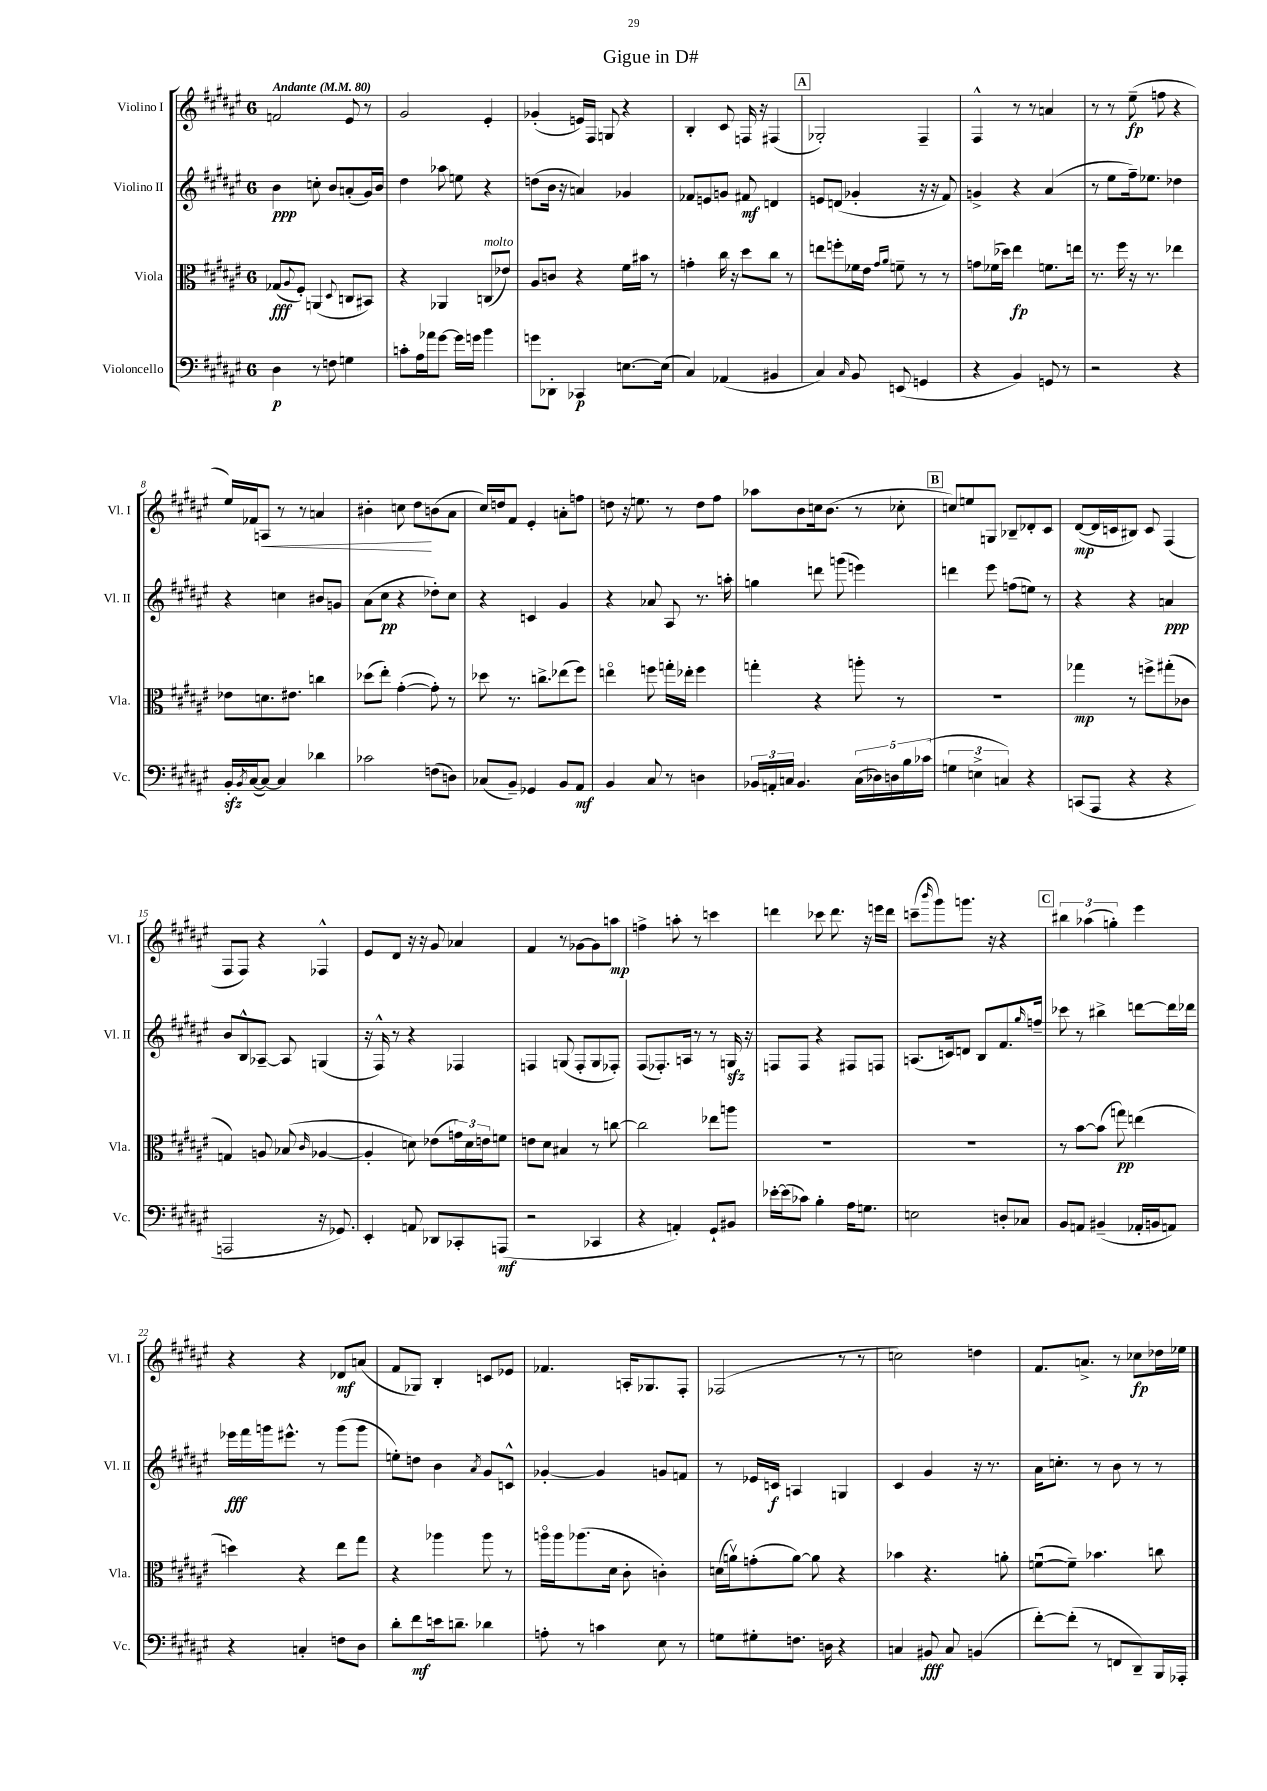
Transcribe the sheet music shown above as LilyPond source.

\header { title = "Gigue in D#" }
<<
\new StaffGroup <<
\new Staff = "s0" \with { instrumentName = "Violino I" shortInstrumentName = "Vl. I" } {
    \clef treble \key fis \major \once \override Staff.TimeSignature.style = #'single-digit \time 6/8 \tempo "Andante" 4 = 80
    f'2 eis'8 r8 |
    gis'2 eis'4-. |
    ges'4-.( e'16) fis16 g8 r4 |
    b4-. cis'8 f16 r16 fis4( |
    \mark \markup { \box "A" } ges2-.) fis4-- |
    fis4-^ r8 r8 a'4 |
    r8 r8 eis''8--\fp( f''8 r4 |
    eis''16) fes'16 a8\< r8 r8 a'4 |
    bis'4-. c''8 dis''8\! b'8( ais'8 |
    cis''16) d''16 fis'8 eis'4-. a'8-. f''8 |
    d''8 r16 e''8. r8 d''8 fis''8 |
    aes''8 b'8 c''16 b'8.( r8 ces''8-. |
    \mark \markup { \box "B" } c''8) e''8 g8 bes8-- des'8-. cis'8 |
    dis'8~\mp( dis'16 c'16 bis8) c'8 fis4( |
    fis8 fis8) r4 fes4-^ |
    eis'8 dis'8 r16 r16 gis'8 aes'4 |
    fis'4 r8 ges'8~ ges'8 a''8\mp |
    f''4-> a''8-. r8 c'''4 |
    d'''4 ces'''8 d'''8. r16 e'''16 d'''16 |
    c'''8--( \grace { b'''16 } gis'''8) g'''8. r16 r4 |
    \mark \markup { \box "C" } \tuplet 3/2 { bis''4 aes''4( g''4-.) } eis'''4 |
    r4 r4 des'8\mf a'8( |
    fis'8 ges8) b4-. c'8 ees'8 |
    fes'4. a16-. ges8. fis8-. |
    fes2( r8 r8 |
    c''2) d''4 |
    fis'8. a'8.-> r8 ces''8\fp des''16 ees''16 \bar "|." |
}
\new Staff = "s1" \with { instrumentName = "Violino II" shortInstrumentName = "Vl. II" } {
    \clef treble \key fis \major \once \override Staff.TimeSignature.style = #'single-digit \time 6/8
    b'4\ppp c''8-. b'8 a'8-.( gis'16) b'16 |
    dis''4 aes''8 e''8 r4 |
    d''8( b'16 r16 a'4) ges'4 |
    fes'8 e'8 g'8 fis'8\mf d'4 |
    \mark \markup { \box "A" } e'8 d'8( ges'4-. r16 r16 fis'8) |
    g'4-> r4 ais'4( |
    r8 eis''8 fis''16--) ees''8. des''4 |
    r4 c''4 bis'8 g'8 |
    ais'8( cis''8\pp r4 des''8-.) cis''8 |
    r4 c'4 gis'4 |
    r4 aes'8 ais8 r8. a''16-. |
    g''4 d'''8 g'''8( e'''4) |
    \mark \markup { \box "B" } d'''4 eis'''8 f''8( e''8) r8 |
    r4 r4 a'4\ppp |
    b'8 b8-^ aes8~-- aes8 g4( |
    r16 fis16-^) r8 r4 fes4 |
    f4 g8( f8-. g8 fes8-.) |
    fis8( fes8.-.) a16 r8 r8 g16\sfz r16 |
    f8 f8 r4 fis8 f8 |
    a8.( c'16) d'8 b8 fis'8. \grace { gis''16 } f''16-- |
    \mark \markup { \box "C" } ces'''8 r8 bis''4-> d'''8~ d'''16 des'''16 |
    ees'''16\fff fis'''16 g'''16 eis'''8.-^ r8 g'''8( g'''8 |
    e''8-.) d''8 b'4 \acciaccatura { ais'8 } gis'8 c'8-^ |
    ges'4~-. ges'4 g'8 f'8 |
    r8 ees'16 c'16\f a4 g4 |
    cis'4 gis'4 r16 r8. |
    ais'16 c''8.-. r8 b'8 r8 r8 \bar "|." |
}
\new Staff = "s2" \with { instrumentName = "Viola" shortInstrumentName = "Vla." } {
    \clef alto \key fis \major \once \override Staff.TimeSignature.style = #'single-digit \time 6/8
    ges8\fff( \appoggiatura { ais8 } fis8-.) a,4( \appoggiatura { dis8 } c8 bis,8) |
    r4 aes,4 c8^\markup { \italic "molto" }( ees'8) |
    ais8 c'8 r4 fis'16 bis'16 r8 |
    g'4-. cis''16 r16 dis''8 cis''8 r8 |
    \mark \markup { \box "A" } e''8 f''8-. fes'16 eis'16 \grace { gis'16 ais'16 } f'8-- r8 r8 |
    g'8 fes'16( des''16) eis''4\fp f'8. e''16 |
    r8. fis''16 r16 r8. ees''4 |
    ees'8 d'8. eis'8. c''4 |
    des''8( eis''8-.) gis'4~-.( gis'8-.) r8 |
    des''8 r8. c''8.-> ees''8( fis''8) |
    e''4\flageolet f''8 g''16-. ees''16-. f''4 |
    g''4-. r4 a''8-. r8 |
    \mark \markup { \box "B" } r2. |
    ges''4\mp r8 f''8-> gis''8-.( ces'8 |
    g4) a8 bes8( \grace { cis'16 } aes4~ |
    aes4-. d'8) ees'8( \tuplet 3/2 { g'16) d'16 e'16 } f'8 |
    e'8 dis'8 bis4 r8 c''8~ |
    c''2 ees''8 a''8 |
    R2. |
    R2. |
    \mark \markup { \box "C" } r8 b'8~ b'8( g''8\pp) e''4( |
    d''4) r4 eis''8 gis''8 |
    r4 aes''4 aes''8 r8 |
    a''16\flageolet a''16 aes''8.( dis'16 cis'8-. c'4-.) |
    d'16( a'16\upbow) g'8-.( a'8~) a'8 r4 |
    bes'4 r4. a'8-. |
    f'8~\downbow( f'8--) bes'4. c''8 \bar "|." |
}
\new Staff = "s3" \with { instrumentName = "Violoncello" shortInstrumentName = "Vc." } {
    \clef bass \key fis \major \once \override Staff.TimeSignature.style = #'single-digit \time 6/8
    dis4\p r8 f8 g4 |
    c'8-. ais16 aes'16 gis'8~ gis'16 g'16 b'4 |
    g'8 des,8-. ces,4\p e8.~ e16( |
    cis4) aes,4( bis,4 |
    \mark \markup { \box "A" } cis4) \grace { cis16 } b,8 e,8( g,4 |
    r4 b,4) g,8 r8 |
    r2 r4 |
    b,16-.\sfz \acciaccatura { b,8 } cis16~( cis8~) cis4 des'4 |
    ces'2 f8( d8) |
    ces8( b,8--) ges,4 b,8 ais,8\mf |
    b,4 cis8 r8 d4 |
    \tuplet 3/2 { bes,16 a,16-. c16 } bes,4. \tuplet 5/4 { c16( des16) d16 b16 ces'16( } |
    \mark \markup { \box "B" } \tuplet 3/2 { g4 e4-> c4) } r4 |
    c,8( ais,,8 r4 r4 |
    a,,2 r16 ges,8.) |
    eis,4-. a,8 des,8 ces,8-. a,,8\mf( |
    r2 ces,4 |
    r4 a,4-.) gis,8-! bis,8 |
    ees'16~-. ees'16( ces'8) b4-. ais16 g8. |
    e2 d8-. ces8 |
    \mark \markup { \box "C" } b,8 a,8 bis,4--( aes,16-. b,16 a,8) |
    r4 c4-. f8 dis8 |
    dis'8-. fis'8\mf e'16 d'8.-- des'4 |
    a8-. r8 c'4 eis8 r8 |
    g8 gis8-. f8. d16 r4 |
    c4 bis,8\fff c8 b,4( |
    fis'8~-.) fis'8-.( r8 f,8 dis,8--) b,,16 aes,,16-. \bar "|." |
}
>>
>>
